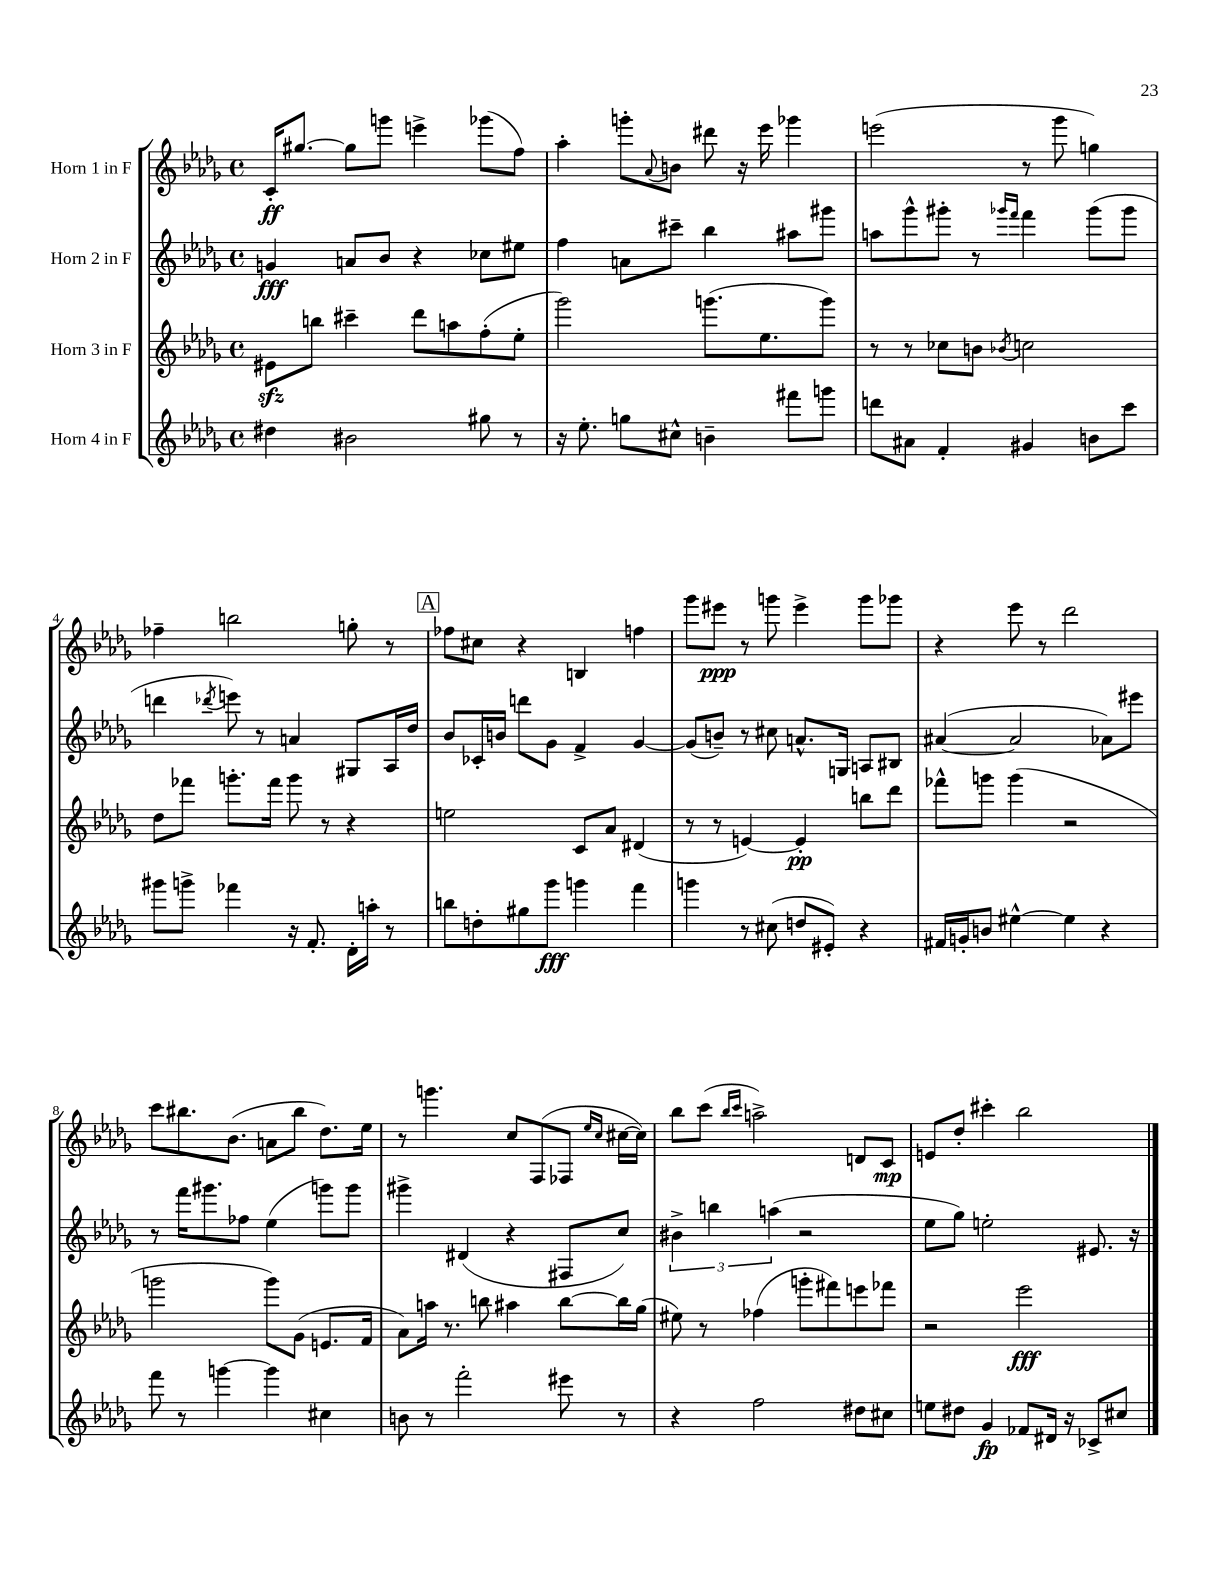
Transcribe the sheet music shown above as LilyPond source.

<<
\new StaffGroup <<
\new Staff = "s0" \with { instrumentName = "Horn 1 in F" } {
    \clef treble \key des \major \defaultTimeSignature \time 4/4
    c'16-.\ff gis''8.~ gis''8 g'''8 e'''4-> ges'''8( f''8) |
    aes''4-. g'''8-. \appoggiatura { aes'8 } b'8 dis'''8 r16 ees'''16 ges'''4 |
    e'''2( r8 ges'''8 g''4) |
    fes''4-- b''2 g''8-. r8 |
    \mark \markup { \box "A" } fes''8 cis''8 r4 b4 f''4 |
    ges'''8 eis'''8\ppp r8 g'''8 eis'''4-> g'''8 ges'''8 |
    r4 ees'''8 r8 des'''2 |
    c'''8 bis''8. bes'8.( a'8 bis''8 des''8.) ees''16 |
    r8 g'''4. c''8 f8( fes8 \grace { ees''16 c''16 } cis''16~ cis''16) |
    bes''8 c'''8( \grace { bes''16 c'''16 } a''2->) d'8 c'8\mp |
    e'8 des''8-. cis'''4-. bes''2 \bar "|." |
}
\new Staff = "s1" \with { instrumentName = "Horn 2 in F" } {
    \clef treble \key des \major \defaultTimeSignature \time 4/4
    g'4\fff a'8 bes'8 r4 ces''8 eis''8 |
    f''4 a'8 cis'''8-- bes''4 ais''8 gis'''8 |
    a''8 ges'''8-^ gis'''8-. r8 \grace { ges'''16 f'''16 } f'''4 ges'''8( ges'''8 |
    d'''4 \acciaccatura { des'''8 } e'''8) r8 a'4 gis8 aes16 des''16 |
    \mark \markup { \box "A" } bes'8 ces'16-. b'16 d'''8 ges'8 f'4-> ges'4~ |
    ges'8( b'8--) r8 cis''8 a'8.-^ g16 a8 bis8 |
    ais'4~( ais'2 aes'8) eis'''8 |
    r8 f'''16 gis'''8. fes''8 ees''4( g'''8) g'''8 |
    gis'''4-> dis'4( r4 fis8 c''8) |
    \tuplet 3/2 { bis'4-> b''4 a''4( } r2 |
    ees''8 ges''8) e''2-. eis'8. r16 \bar "|." |
}
\new Staff = "s2" \with { instrumentName = "Horn 3 in F" } {
    \clef treble \key des \major \defaultTimeSignature \time 4/4
    eis'8\sfz b''8 cis'''4-- des'''8 a''8 f''8-.( ees''8-. |
    ges'''2) g'''8.( ees''8. g'''8) |
    r8 r8 ces''8 b'8 \acciaccatura { bes'8 } c''2 |
    des''8 fes'''8 g'''8.-. fes'''16 g'''8 r8 r4 |
    \mark \markup { \box "A" } e''2 c'8 aes'8 dis'4( |
    r8 r8 e'4~) e'4-.\pp b''8 des'''8 |
    fes'''8-^ g'''8 g'''4( r2 |
    g'''2 g'''8) ges'8( e'8. f'16 |
    aes'8) a''16 r8. b''8 ais''4 b''8~ b''16 ges''16( |
    eis''8) r8 fes''4( g'''8-. fis'''8) e'''8 fes'''8 |
    r2 ees'''2\fff \bar "|." |
}
\new Staff = "s3" \with { instrumentName = "Horn 4 in F" } {
    \clef treble \key des \major \defaultTimeSignature \time 4/4
    dis''4 bis'2 gis''8 r8 |
    r16 ees''8.-. g''8 cis''8-^ b'4-- fis'''8 g'''8 |
    d'''8 ais'8 f'4-. gis'4 b'8 c'''8 |
    gis'''8 g'''8-> fes'''4 r16 f'8.-. des'16-. a''16-. r8 |
    \mark \markup { \box "A" } b''8 d''8-. gis''8 ges'''8\fff g'''4 f'''4 |
    g'''4 r8 cis''8( d''8 eis'8-.) r4 |
    fis'16 g'16-. b'8 eis''4~-^ eis''4 r4 |
    f'''8 r8 g'''4~ g'''4 cis''4 |
    b'8 r8 f'''2-. eis'''8 r8 |
    r4 f''2 dis''8 cis''8 |
    e''8 dis''8 ges'4\fp fes'8 dis'16 r16 ces'8-> cis''8 \bar "|." |
}
>>
>>
